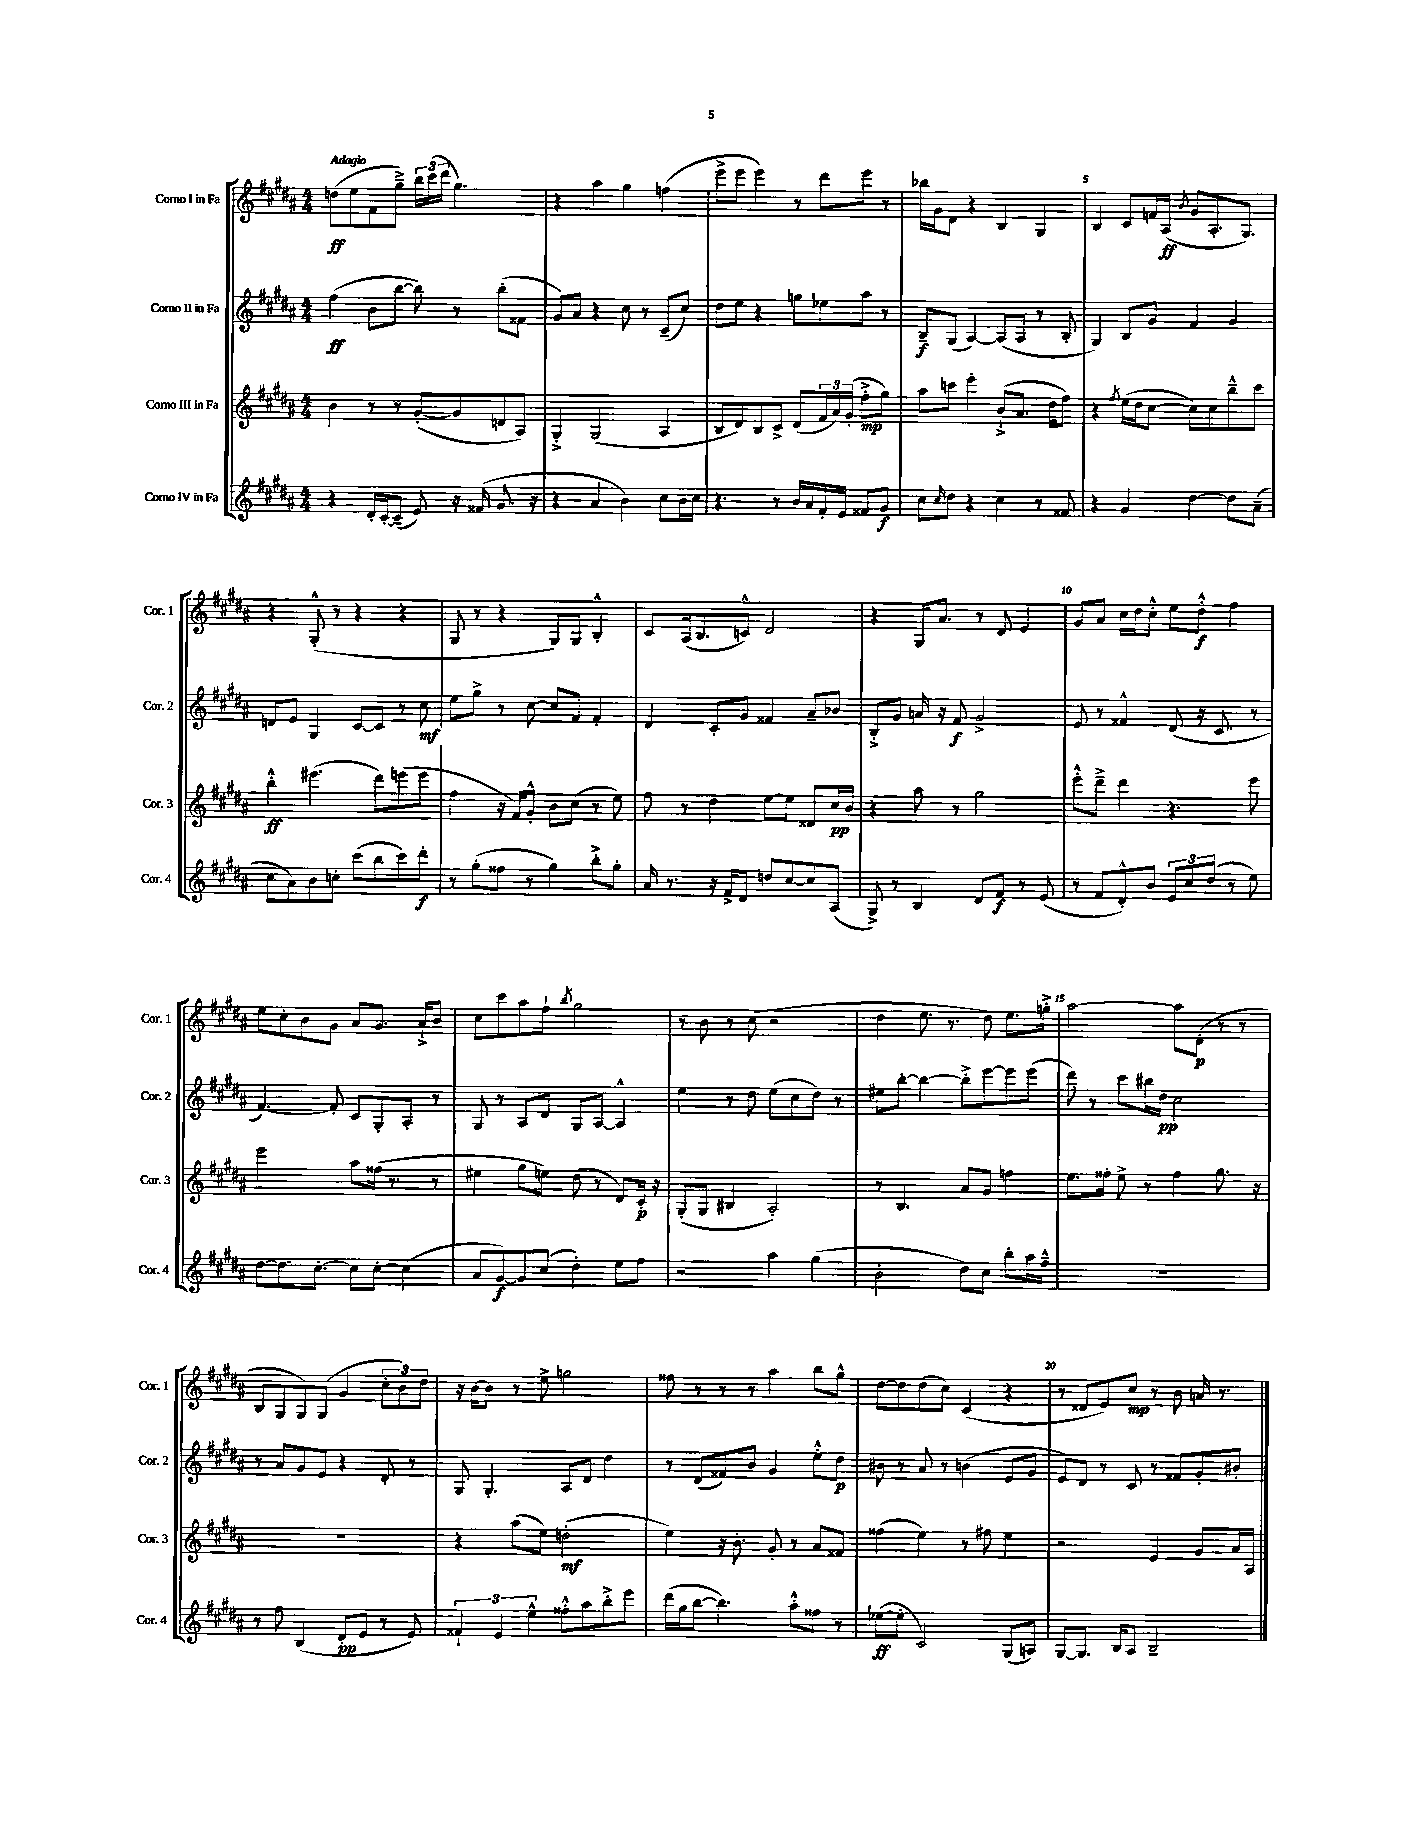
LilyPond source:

<<
\new StaffGroup <<
\new Staff = "s0" \with { instrumentName = "Corno I in Fa" shortInstrumentName = "Cor. 1" } {
    \clef treble \key b \major \numericTimeSignature \time 4/4 \tempo "Adagio"
    d''8\ff( e''8 fis'8 gis''8--->) \tuplet 3/2 { b''16 cis'''16( dis'''16 } gis''4.) |
    r4 ais''4 gis''4 f''4( |
    e'''8-> e'''8 e'''4) r8 dis'''8 e'''8 r8 |
    bes''16 gis'16 dis'8 r4 b4 gis4 |
    b4 cis'8 f'16 ais16\ff( \acciaccatura { b'8 } gis'8 ais8.-. gis8.) |
    r4 gis8-.-^( r8 r4 r4 |
    gis8 r8 r4 gis8) gis8 b4-.-^ |
    cis'8 ais16( b8. c'8-^) dis'2 |
    r4 gis16 ais'8. r8 dis'8 e'4 |
    gis'8 ais'8 cis''16 dis''16 cis''8-.-^ e''8 dis''8-.-^\f fis''4 |
    e''8 cis''8-. b'8 gis'8 ais'8 gis'8. ais'16-!-> b'8 |
    cis''8 cis'''8 ais''8 fis''8-! \acciaccatura { b''8 } gis''2 |
    r8 b'8 r8 cis''8( r2 |
    dis''4 e''8. r8. dis''8) e''8. g''16-.-> |
    ais''2~ ais''8 dis'8-.\p( r8 r8 |
    b8 gis8 gis8) gis8( gis'4 \tuplet 3/2 { cis''8-. b'8) dis''8 } |
    r16 b'16~ b'8 r8 e''8-> g''2 |
    fisis''8 r8 r8 r8 ais''4 b''8 gis''8-^ |
    dis''8~ dis''8 dis''8( cis''8) cis'4( r4 |
    r8 disis'8 e'8) cis''8\mp r8 b'8 a'16 r8. \bar "|." |
}
\new Staff = "s1" \with { instrumentName = "Corno II in Fa" shortInstrumentName = "Cor. 2" } {
    \clef treble \key b \major \numericTimeSignature \time 4/4
    fis''4\ff( b'8 b''8~ b''8) r8 b''8-.( fisis'8 |
    gis'8) ais'8 r4 cis''8 r8 cis'8--( cis''8) |
    dis''8 e''8 r4 g''8 ees''8 ais''8 r8 |
    b8--\f gis8( ais4~) ais8( ais8 r8 b8-. |
    gis4) b8 gis'8 fis'4 gis'4 |
    d'8 e'8 gis4 cis'8~ cis'8 r8 cis''8\mf |
    e''8 gis''8-> r8 cis''8~ cis''8 fis'8 fis'4-. |
    dis'4 cis'8-. gis'8 fisis'4 ais'8-- bes'8 |
    b8-.-> gis'8 a'16 r16 fis'8\f gis'2-> |
    e'8 r8 fisis'4-^ dis'8( r16 cis'8. r8 |
    fis'4.~) fis'8-. cis'8 gis8-. ais8-. r8 |
    gis8 r8 ais8 dis'8 gis8 ais8~ ais4-^ |
    e''4 r8 dis''8 e''8( cis''8 dis''8) r8 |
    eis''8 b''8~-. b''4~ b''8-.-> e'''8~ e'''8 e'''8( |
    dis'''8) r8 cis'''8 bis''16 dis''16\pp cis''2 |
    r8 ais'8 gis'8 e'8 r4 dis'8-. r8 |
    gis8 gis4.-. ais8 dis'8 dis''4 |
    r8 dis'8( fisis'8) b'8 gis'4 e''8-.-^ dis''8\p |
    bis'8 r8 ais'8 r8 b'4( e'8 gis'8 |
    e'8) dis'8 r8 cis'8 r8 fisis'8 gis'8-. bis'8-. \bar "|." |
}
\new Staff = "s2" \with { instrumentName = "Corno III in Fa" shortInstrumentName = "Cor. 3" } {
    \clef treble \key b \major \numericTimeSignature \time 4/4
    b'4 r8 r8 gis'8~-.( gis'8 d'8 ais8) |
    gis4-.-> gis2( ais4 |
    b8 dis'8) b8 cis'8-> dis'8( \tuplet 3/2 { fis'16 ais'16) gis'16-.( } fis''8-.->\mp gis''8) |
    ais''8 c'''8 e'''4-. b'8-!->( ais'8. dis''16 fis''8) |
    r4 \acciaccatura { fis''8 } e''16( dis''16 cis''8~ cis''8) cis''8 b''8---^ cis'''8 |
    b''4-.-^\ff eis'''4.( dis'''8) e'''8( e'''8 |
    fis''4 r16 fis'16) gis'8-.-^ b'8 cis''8( r8 e''8) |
    fis''8 r8 dis''4 e''8~ e''8 disis'8 cis''16\pp b'16 |
    r4 ais''8 r8 gis''2 |
    e'''8-.-^ dis'''8---> dis'''4 r4. e'''8 |
    e'''2 ais''8 fisis''16( r8. r8 |
    eis''4 gis''8 e''8) dis''8( r8 dis'8) cis'16-.\p r16 |
    gis8-.( gis8 bis4 ais2-.) |
    r8 b4. ais'8 gis'8 f''4 |
    e''8. fisis''16-. e''8-> r8 fisis''4 gis''8. r16 |
    R1 |
    r4 ais''8( e''8) d''2-.\mf( |
    e''4) r16 b'8.-. gis'8-. r8 ais'8 fisis'8 |
    fisis''4( e''4) r8 fis''8 e''4 |
    r2 e'4 gis'8 ais'16 ais16 \bar "|." |
}
\new Staff = "s3" \with { instrumentName = "Corno IV in Fa" shortInstrumentName = "Cor. 4" } {
    \clef treble \key b \major \numericTimeSignature \time 4/4
    r4 dis'16-. cis'16~-. cis'8--( e'8) r16 fisis'16( gis'8. r16 |
    r4 ais'4 b'4) cis''8 b'16 cis''16 |
    r4. r8 b'16 ais'16 fis'16-. e'16 fisis'8 gis'8\f |
    cis''8 \grace { cis''16 } dis''8 r4 cis''4 r8 fisis'8 |
    r4 gis'4 dis''4~ dis''8 ais'8--( |
    cis''8 ais'8) b'8 c''8-. cis'''8( b''8 cis'''8) dis'''8-.\f |
    r8 gis''8-.( fisis''8 r8 gis''4) b''8-.-> gis''8-. |
    ais'16 r8. r16 fis'16-> dis'8 d''8 cis''8~ cis''8 ais8( |
    gis8->) r8 b4 dis'8 fis'8\f r8 e'8( |
    r8 fis'8 dis'8-.-^) b'8 \tuplet 3/2 { e'8 cis''8 dis''8( } r8 e''8) |
    dis''8~ dis''8. cis''8.~-. cis''8 cis''8~-. cis''4( |
    ais'8 gis'8~\f) gis'8 cis''8( dis''4-.) e''8 fis''8 |
    r2 ais''4 gis''4( |
    b'2-. dis''8) cis''8 b''8-. ais''16 fis''16---^ |
    R1 |
    r8 fis''8 b4( dis'8-.\pp e'8 r8 e'8) |
    \tuplet 3/2 { fisis'4-! e'4 e''4-^ } fisis''8-.-^ ais''8 b''8-.-> e'''8 |
    dis'''16( gis''16 b''8~ b''4.) ais''8-.-^ fisis''8 r8 |
    ees''8~\ff( ees''8-. cis'2) gis8( a8) |
    gis8~ gis8. b16 ais8 b2-- \bar "|." |
}
>>
>>
\layout { \context { \Score \override BarNumber.break-visibility = ##(#f #t #t) barNumberVisibility = #(every-nth-bar-number-visible 5) } }
